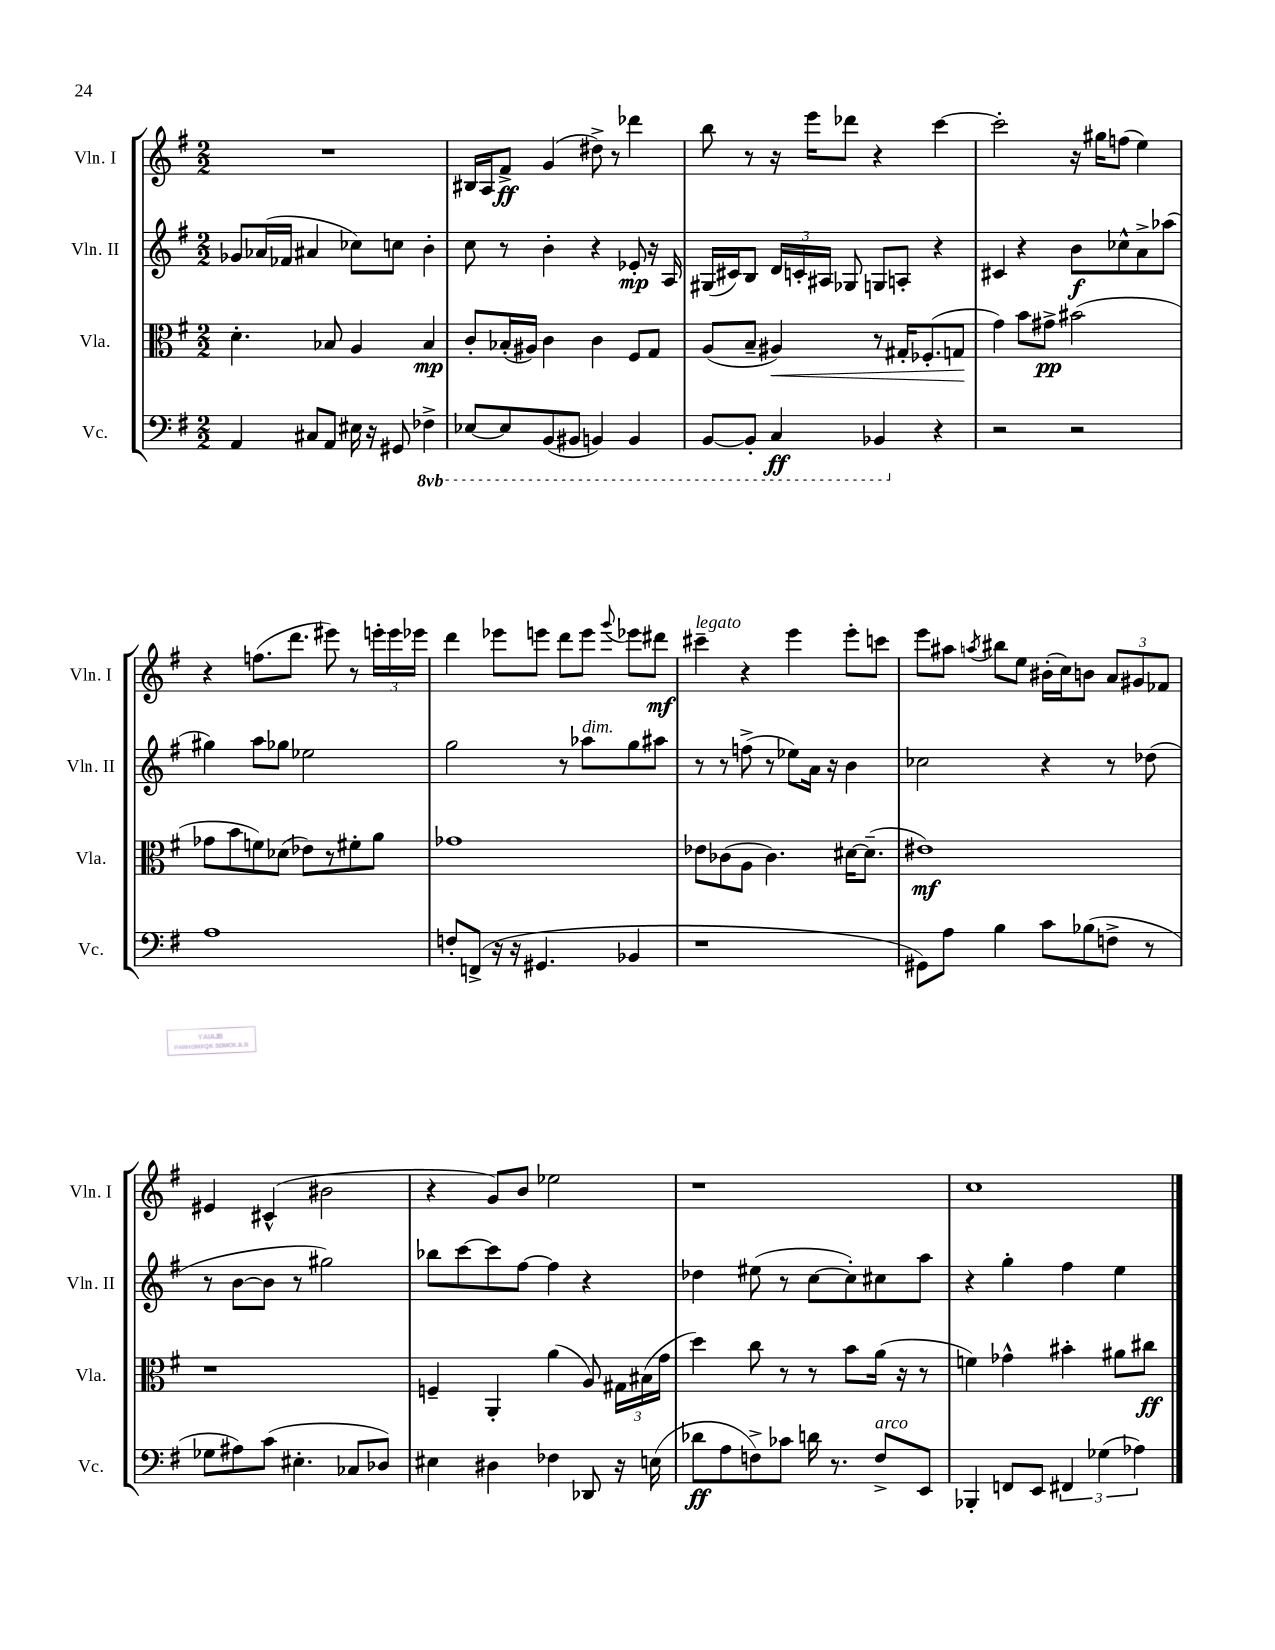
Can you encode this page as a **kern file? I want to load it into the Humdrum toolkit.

**kern	**kern	**kern	**kern
*staff4	*staff3	*staff2	*staff1
*clefF4	*clefC3	*clefG2	*clefG2
*k[f#]	*k[f#]	*k[f#]	*k[f#]
*M2/2	*M2/2	*M2/2	*M2/2
4AA	4.d'	8g-	1r
.	.	(16a-	.
.	.	16f-	.
8C#	.	4a#	.
8AA	8B-	.	.
16E#	4A	8cc-)	.
16r	.	.	.
8GG#	.	8cc	.
4FF-^	4B-	4b'	.
=	=	=	=
[8EE-	8c'	8cc	16B#
.	.	.	16A
8EE-]	(16B-'	8r	8f#^
.	16A#)	.	.
(8BBB	4c	4b'	(4g
8BBB#	.	.	.
4BBB)	4c	4r	8dd#^)
.	.	.	8r
4BBB	8F#	8e-'	4ddd-
.	8G	16r	.
.	.	16A	.
=	=	=	=
[8BBB	(8A	(16G#	8bb
.	.	16c#)	.
8BBB']	8B~	8B	8r
4CC	4A#)	24d	16r
.	.	24c'	.
.	.	.	16eee
.	.	24A#	.
.	.	8G-	8ddd-
4BBB-	8r	8G	4r
.	16G#'	8A'	.
.	(8.F-'	.	.
4r	.	4r	[4ccc
.	8G	.	.
=	=	=	=
2r	4g)	4c#	2ccc']
.	8b	4r	.
.	8g#^	.	.
2r	(2b#	8b	16r
.	.	.	16gg#
.	.	8cc-^^	(8ff
.	.	8a^	4ee)
.	.	(8aa-	.
=	=	=	=
1A	8g-	4gg#)	4r
.	8b	.	.
.	8f)	8aa	(8.ff
.	(8d-	8gg-	.
.	.	.	8.ddd
.	8e-)	2ee-	.
.	8r	.	8eee#)
.	8f#'	.	8r
.	8a	.	24eee'
.	.	.	24eee
.	.	.	24eee-
=	=	=	=
8F'	1g-	2gg	4ddd
(8FF^	.	.	.
16r	.	.	8eee-
16r	.	.	.
4.GG#	.	.	8eee
.	.	8r	8ddd
.	.	8aa-	8eee
.	.	.	8qqggg
4BB-	.	8gg	8eee-
.	.	8aa#	8ddd#
=	=	=	=
1r	8e-	8r	4ccc#~
.	(8c-	8r	.
.	8A	(8ff^	4r
.	4.c-)	8r	.
.	.	8ee-)	4eee
.	.	16a	.
.	.	16r	.
.	[16d#	4b	8eee'
.	(8.d#~]	.	.
.	.	.	8ccc
=	=	=	=
8GG#)	1e#)	2cc-	8eee
8A	.	.	8aa#
.	.	.	8qaa
4B	.	.	8bb#
.	.	.	8ee
8c	.	4r	(16b#'
.	.	.	16cc)
(8B-	.	.	8b
8F^	.	8r	12a
.	.	.	12g#
8r	.	(8dd-	.
.	.	.	12f-
=	=	=	=
8G-	1r	8r	4e#
8A#)	.	[8b	.
(8c	.	8b]	(4c#^^
4.E#'	.	8r	.
.	.	2gg#)	2b#
8C-	.	.	.
8D-)	.	.	.
=	=	=	=
4E#	4F~	8bb-	4r
.	.	[8ccc	.
4D#	4AA'	8ccc]	8g)
.	.	[8ff#	8b
4F-	(4a	4ff#]	2ee-
8DD-	8A)	4r	.
16r	24G#	.	.
.	(24B#	.	.
(16E	.	.	.
.	24g	.	.
=	=	=	=
8d-	4dd)	4dd-	1r
8A	.	.	.
8F^)	8cc	(8ee#	.
8c-	8r	8r	.
16d	8r	[8cc	.
8.r	.	.	.
.	8b	8cc'])	.
8F^	(16a	8cc#	.
.	16r	.	.
8EE	8r	8aa	.
=	=	=	=
4BBB-'	4f)	4r	1cc
8FF	4g-^^	4gg'	.
8EE	.	.	.
6FF#	4b#'	4ff#	.
(6G-	.	.	.
.	8a#	4ee	.
6A-)	.	.	.
.	8cc#	.	.
==	==	==	==
*-	*-	*-	*-
